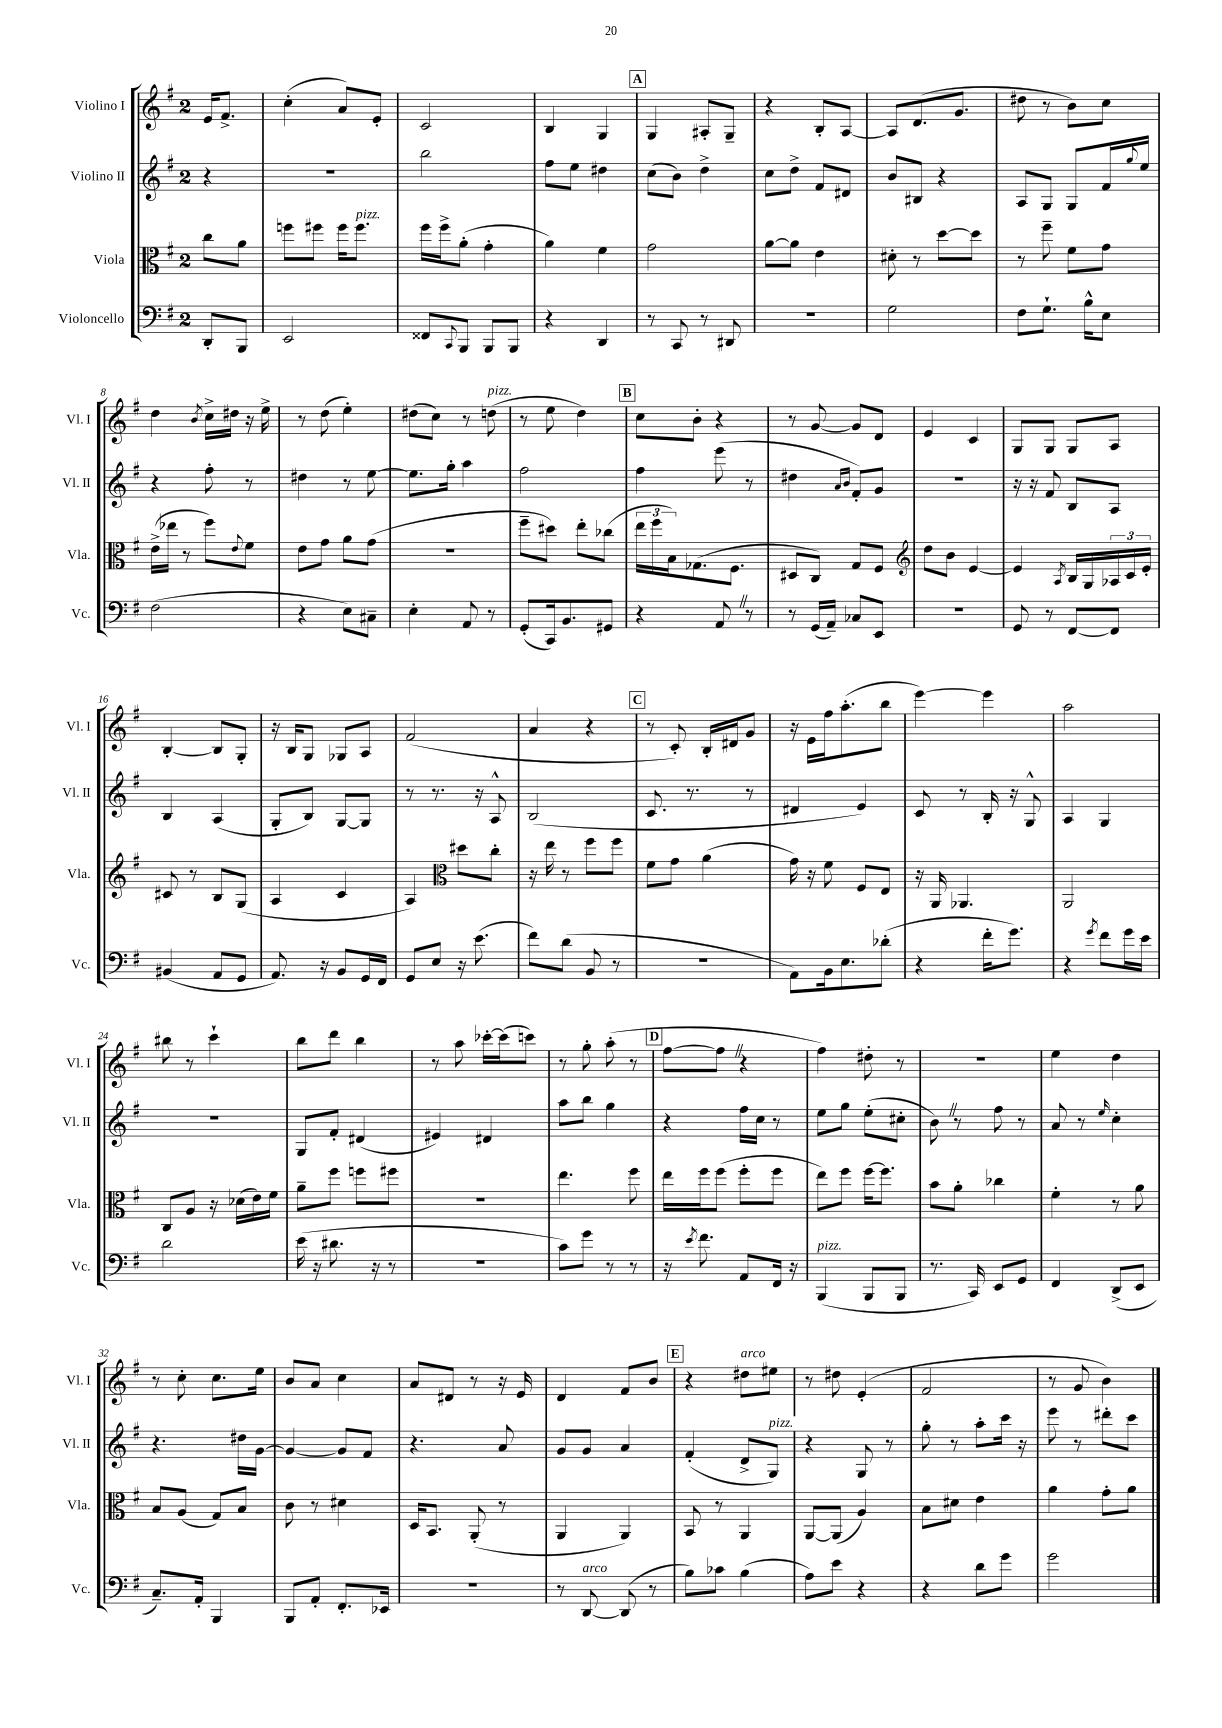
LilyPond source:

<<
\new StaffGroup <<
\new Staff = "s0" \with { instrumentName = "Violino I" shortInstrumentName = "Vl. I" } {
    \clef treble \key g \major \once \override Staff.TimeSignature.style = #'single-digit \time 2/4 \partial 4
    e'16 fis'8.-> |
    c''4-.( a'8) e'8-. |
    c'2 |
    b4 g4 |
    \mark \markup { \box "A" } g4 ais8-. g8-- |
    r4 b8-. a8~ |
    a8 d'8.( g'8. |
    dis''8 r8 b'8) c''8 |
    d''4 \acciaccatura { b'8 } c''16-> dis''16 r16 e''16-> |
    r8 d''8( e''4-.) |
    dis''8( c''8) r8 d''8^\markup { \italic "pizz." }( |
    r8 e''8 d''4) |
    \mark \markup { \box "B" } c''8 b'8-. r4 |
    r8 g'8~ g'8 d'8 |
    e'4 c'4 |
    g8 g8 g8 a8 |
    b4~-. b8 g8-. |
    r16 b16 g8 ges8 a8 |
    fis'2( |
    a'4 r4 |
    \mark \markup { \box "C" } r8 c'8-.) b16-. dis'16 g'8 |
    r16 e'16 fis''16 a''8.-.( b''8 |
    e'''4~) e'''4 |
    a''2 |
    bis''8 r8 c'''4-! |
    b''8 d'''8 b''4 |
    r8 a''8 ces'''16~-. ces'''16( c'''8) |
    r8 g''8-. a''8-.( r8 |
    \mark \markup { \box "D" } fis''8~ fis''8 \once \override BreathingSign.text = \markup { \musicglyph "scripts.caesura.straight" } \breathe r4 |
    fis''4) dis''8-. r8 |
    R2 |
    e''4 d''4 |
    r8 c''8-. c''8. e''16 |
    b'8 a'8 c''4 |
    a'8 dis'8 r8 r16 e'16 |
    d'4 fis'8 b'8 |
    \mark \markup { \box "E" } r4 dis''8^\markup { \italic "arco" } eis''8 |
    r8 dis''8 e'4-.( |
    fis'2 |
    r8 g'8 b'4) \bar "|." |
}
\new Staff = "s1" \with { instrumentName = "Violino II" shortInstrumentName = "Vl. II" } {
    \clef treble \key g \major \once \override Staff.TimeSignature.style = #'single-digit \time 2/4 \partial 4
    r4 |
    r2 |
    b''2 |
    fis''8 e''8 dis''4 |
    \mark \markup { \box "A" } c''8( b'8) d''4-> |
    c''8 d''8-> fis'8 dis'8 |
    b'8 bis8 r4 |
    a8 g8 g8 fis'16 \appoggiatura { g''8 } e''16 |
    r4 fis''8-. r8 |
    dis''4 r8 e''8~ |
    e''8. g''16-. a''4 |
    fis''2 |
    \mark \markup { \box "B" } fis''4 e'''8( r8 |
    dis''4 \grace { a'16 b'16 } fis'8-.) g'8 |
    R2 |
    r16 r16 fis'8 b8 a8 |
    b4 a4( |
    g8-. b8) g8~ g8 |
    r8 r8. r16 a8-^ |
    b2( |
    \mark \markup { \box "C" } c'8. r8. r8 |
    dis'4 e'4) |
    c'8 r8 b16-. r16 g8-^ |
    a4 g4 |
    R2 |
    g8 fis'8-. dis'4( |
    eis'4) dis'4 |
    a''8 b''8 g''4 |
    \mark \markup { \box "D" } r4 fis''16 c''16 r8 |
    e''8 g''8 e''8-.( cis''8-. |
    b'8) \once \override BreathingSign.text = \markup { \musicglyph "scripts.caesura.straight" } \breathe r8 fis''8 r8 |
    a'8 r8 \grace { e''16 } c''4-. |
    r4. dis''16 g'16~ |
    g'4~ g'8 fis'8 |
    r4. a'8 |
    g'8 g'8 a'4 |
    \mark \markup { \box "E" } fis'4-.( d'8-> g8^\markup { \italic "pizz." }) |
    r4 g8 r8 |
    g''8-. r8 a''8-. c'''16 r16 |
    e'''8 r8 dis'''8-. c'''8 \bar "|." |
}
\new Staff = "s2" \with { instrumentName = "Viola" shortInstrumentName = "Vla." } {
    \clef alto \key g \major \once \override Staff.TimeSignature.style = #'single-digit \time 2/4 \partial 4
    c''8 a'8 |
    f''8 fis''8 fis''16 fis''8.^\markup { \italic "pizz." } |
    fis''16 fis''16-> a'8-.( g'4-. |
    a'4) fis'4 |
    \mark \markup { \box "A" } g'2 |
    a'8~ a'8 e'4 |
    dis'8-. r8 d''8~ d''8 |
    r8 fis''8-- fis'8 g'8 |
    e'16->( ees''16 r8 fis''8) \appoggiatura { e'8 } fis'8 |
    e'8 g'8 a'8 g'8( |
    r2 |
    fis''8-- dis''8) e''8-. ces''8( |
    \mark \markup { \box "B" } \tuplet 3/2 { e''16 fis''16 b16) } ges8.( fis8. |
    dis8 c8) g8 fis8 |
    \clef treble d''8 b'8 e'4~ |
    e'4 \acciaccatura { a8 } b16 g16 \tuplet 3/2 { aes16 c'16 e'16-. } |
    cis'8 r8 b8 g8( |
    a4 c'4 |
    a4) \clef alto dis''8 c''8-. |
    r16 e''16 r8 fis''8 fis''8 |
    \mark \markup { \box "C" } fis'8 g'8 a'4( |
    g'16) r16 fis'8 fis8 e8 |
    r16 a,16 aes,4. |
    a,2 |
    c8 a8 r16 des'16( e'16) fis'16 |
    a'8-- fis''8 f''8 fis''8 |
    r2 |
    e''4. fis''8 |
    \mark \markup { \box "D" } e''16 fis''16 fis''8( fis''8-. fis''8 |
    e''8) fis''8 fis''16~ fis''8. |
    b'8 a'8-. ces''4 |
    fis'4-. r8 a'8 |
    b8 a8( g8) b8 |
    c'8 r8 dis'4 |
    d16 b,8. a,8-.( r8 |
    a,4 a,4) |
    \mark \markup { \box "E" } b,8 r8 a,4 |
    a,8~ a,8( a4) |
    b8 dis'8 e'4 |
    a'4 g'8-. a'8 \bar "|." |
}
\new Staff = "s3" \with { instrumentName = "Violoncello" shortInstrumentName = "Vc." } {
    \clef bass \key g \major \once \override Staff.TimeSignature.style = #'single-digit \time 2/4 \partial 4
    d,8-. b,,8 |
    e,2 |
    fisis,8 \appoggiatura { c,8 } b,,8 b,,8 b,,8 |
    r4 d,4 |
    \mark \markup { \box "A" } r8 c,8 r8 dis,8 |
    R2 |
    g2 |
    fis8 g8.-! b16-^ e8 |
    fis2( |
    r4 e8) cis8-- |
    e4-. a,8 r8 |
    g,8-.( c,16) b,8. gis,8 |
    \mark \markup { \box "B" } r4 a,8 \once \override BreathingSign.text = \markup { \musicglyph "scripts.caesura.straight" } \breathe r8 |
    r8 g,16( a,16--) ces8 e,8 |
    R2 |
    g,8 r8 fis,8~ fis,8 |
    bis,4( a,8 g,8 |
    a,8.) r16 b,8 g,16 fis,16 |
    g,8 e8 r16 e'8.( |
    fis'8) d'8( b,8 r8 |
    \mark \markup { \box "C" } r2 |
    a,8) b,16 e8. des'8-.( |
    r4 fis'16-. g'8.) |
    r4 \acciaccatura { g'8 } fis'8 g'16 e'16 |
    d'2 |
    e'16( r16 dis'8. r16 r8 |
    r2 |
    c'8) g'8 r8 r8 |
    \mark \markup { \box "D" } r16 \acciaccatura { e'8 } fis'8. a,8 fis,16 r16 |
    b,,4^\markup { \italic "pizz." }( b,,8 b,,8 |
    r8. c,16) e,8 g,8 |
    fis,4 d,8->( e,8 |
    c8.--) a,16-. b,,4 |
    b,,8 a,8-. fis,8.-. ees,16 |
    R2 |
    r8 d,8~^\markup { \italic "arco" } d,8( r8 |
    \mark \markup { \box "E" } b8) ces'8 b4( |
    a8) e'8 r4 |
    r4 d'8 g'8 |
    g'2 \bar "|." |
}
>>
>>
